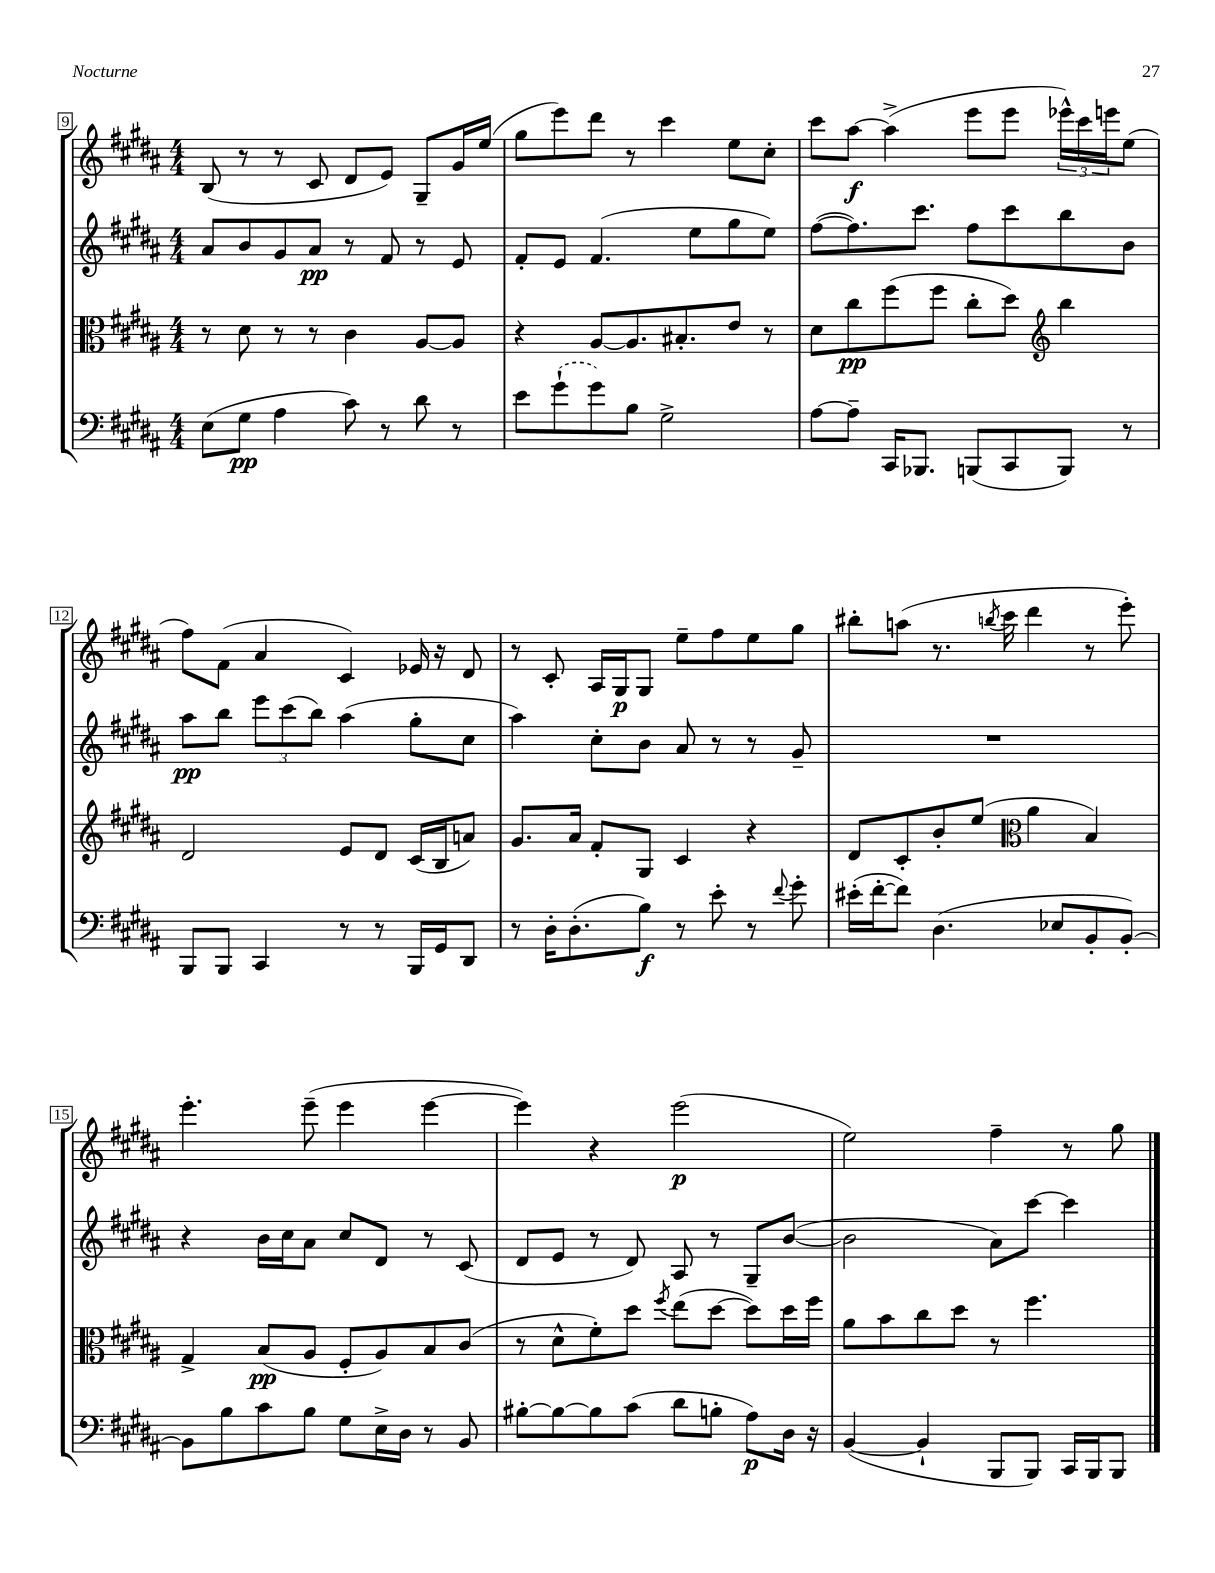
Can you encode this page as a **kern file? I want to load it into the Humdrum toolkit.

**kern	**kern	**kern	**kern
*staff4	*staff3	*staff2	*staff1
*clefF4	*clefC3	*clefG2	*clefG2
*k[f#c#g#d#a#]	*k[f#c#g#d#a#]	*k[f#c#g#d#a#]	*k[f#c#g#d#a#]
*M4/4	*M4/4	*M4/4	*M4/4
(8E\L	8r	8a#/L	(8B/
8G#\J	8d#\	8b/	8r
4A#\	8r	8g#/	8r
.	8r	8a#/J	8c#/
8c#\)	4c#\	8r	8d#/L
8r	.	8f#/	8e/J)
8d#\	[8A#/L	8r	8G#~/L
8r	8A#/]J	8e/	16g#/L
.	.	.	(16ee/JJ
=	=	=	=
8e\L	4r	8f#'/L	8gg#\L
(8g#`\	.	8e/J	8eee\)
8g#\)	[8A#/L	(4.f#/	8ddd#\J
8B\J	8.A#/]	.	8r
2G#^\	.	.	4ccc#\
.	8.B#'/	.	.
.	.	8ee\L	.
.	8e/J	8gg#\	8ee\L
.	8r	8ee\J)	8cc#'\J
=	=	=	=
[8A#\L	8d#\L	([8ff#\L	8ccc#\L
8A#~\]J	8cc#\	8.ff#\])	[8aa#\J
16CC#/LK	(8ff#\	.	(4aa#^\]
8.BBB-/J	.	8.ccc#\J	.
.	8ff#\J	.	.
(8BBB/L	8cc#'\L	8ff#\L	8eee\L
8CC#/	8dd#\J)	8ccc#\	8eee\J
*	*clefG2	*	*
8BBB/J)	4bb\	8bb\	24eee-^^\LL)
.	.	.	24ccc#\
.	.	.	24eee\J
8r	.	8b\J	(8ee\J
=	=	=	=
8BBB/L	2d#/	8aa#\L	8ff#\L)
8BBB/J	.	8bb\J	(8f#\J
4CC#/	.	12eee\L	4a#/
.	.	(12ccc#\	.
.	.	12bb\J)	.
8r	8e/L	(4aa#\	4c#/)
8r	8d#/J	.	.
16BBB/LL	(16c#/LL	8gg#'\L	16e-/
16GG#/J	16B/J	.	16r
8DD#/J	8a/J)	8cc#\J	8d#/
=	=	=	=
8r	8.g#/L	4aa#\)	8r
16D#'\LK	.	.	8c#'/
(8.D#'\	16a#/Jk	.	.
.	8f#'/L	8cc#'\L	16A#/LL
.	.	.	16G#/J
8B\J)	8G#/J	8b\J	8G#/J
8r	4c#/	8a#/	8ee~\L
8e'\	.	8r	8ff#\
8r	4r	8r	8ee\
8qqf#/	.	.	.
8g#'\	.	8g#~/	8gg#\J
=	=	=	=
(16e#'\LL	8d#/L	1r	8bb#'\L
[16f#'\J	.	.	.
8f#\]J)	8c#'/	.	(8aa\J
(4.D#\	8b'/	.	8.r
.	(8ee/J	.	.
.	.	.	8qbb/
.	.	.	16ccc#\
*	*clefC3	*	*
.	4a#\	.	4ddd#\
8E-/L	.	.	.
8BB'/	4B/)	.	8r
[8BB'/J)	.	.	8eee'\)
=	=	=	=
8BB\]L	4G#^/	4r	4.eee'\
8B\	.	.	.
8c#\	(8B/L	16b\LL	.
.	.	16cc#\J	.
8B\J	8A#/J	8a#\J	(8eee~\
8G#\L	8F#'/L	8cc#/L	4eee\
16E^\L	8A#/)	8d#/J	.
16D#\JJ	.	.	.
8r	8B/	8r	[4eee\
8BB/	(8c#/J	(8c#/	.
=	=	=	=
[8B#'\L	8r	8d#/L	4eee\])
8B#\_	8d#^^\L	8e/J	.
8B#\]	8f#'\)	8r	4r
(8c#\J	8dd#\J	8d#/)	.
.	8qff#/	.	.
8d#\L	(8ee\L	8A#/	(2eee\
8B'\J	[8dd#\J	8r	.
8A#\L)	8dd#\]L)	8G#~/L	.
16D#\Jk	16dd#\L	([8b/J	.
16r	16ff#\JJ	.	.
=	=	=	=
([4BB/	8a#\L	2b\]	2ee\)
.	8b\	.	.
4BB`/]	8cc#\	.	.
.	8dd#\J	.	.
8BBB/L	8r	8a#\L)	4ff#~\
8BBB/J)	4.ff#\	[8ccc#\J	.
16CC#/LL	.	4ccc#\]	8r
16BBB/J	.	.	.
8BBB/J	.	.	8gg#\
==	==	==	==
*-	*-	*-	*-
